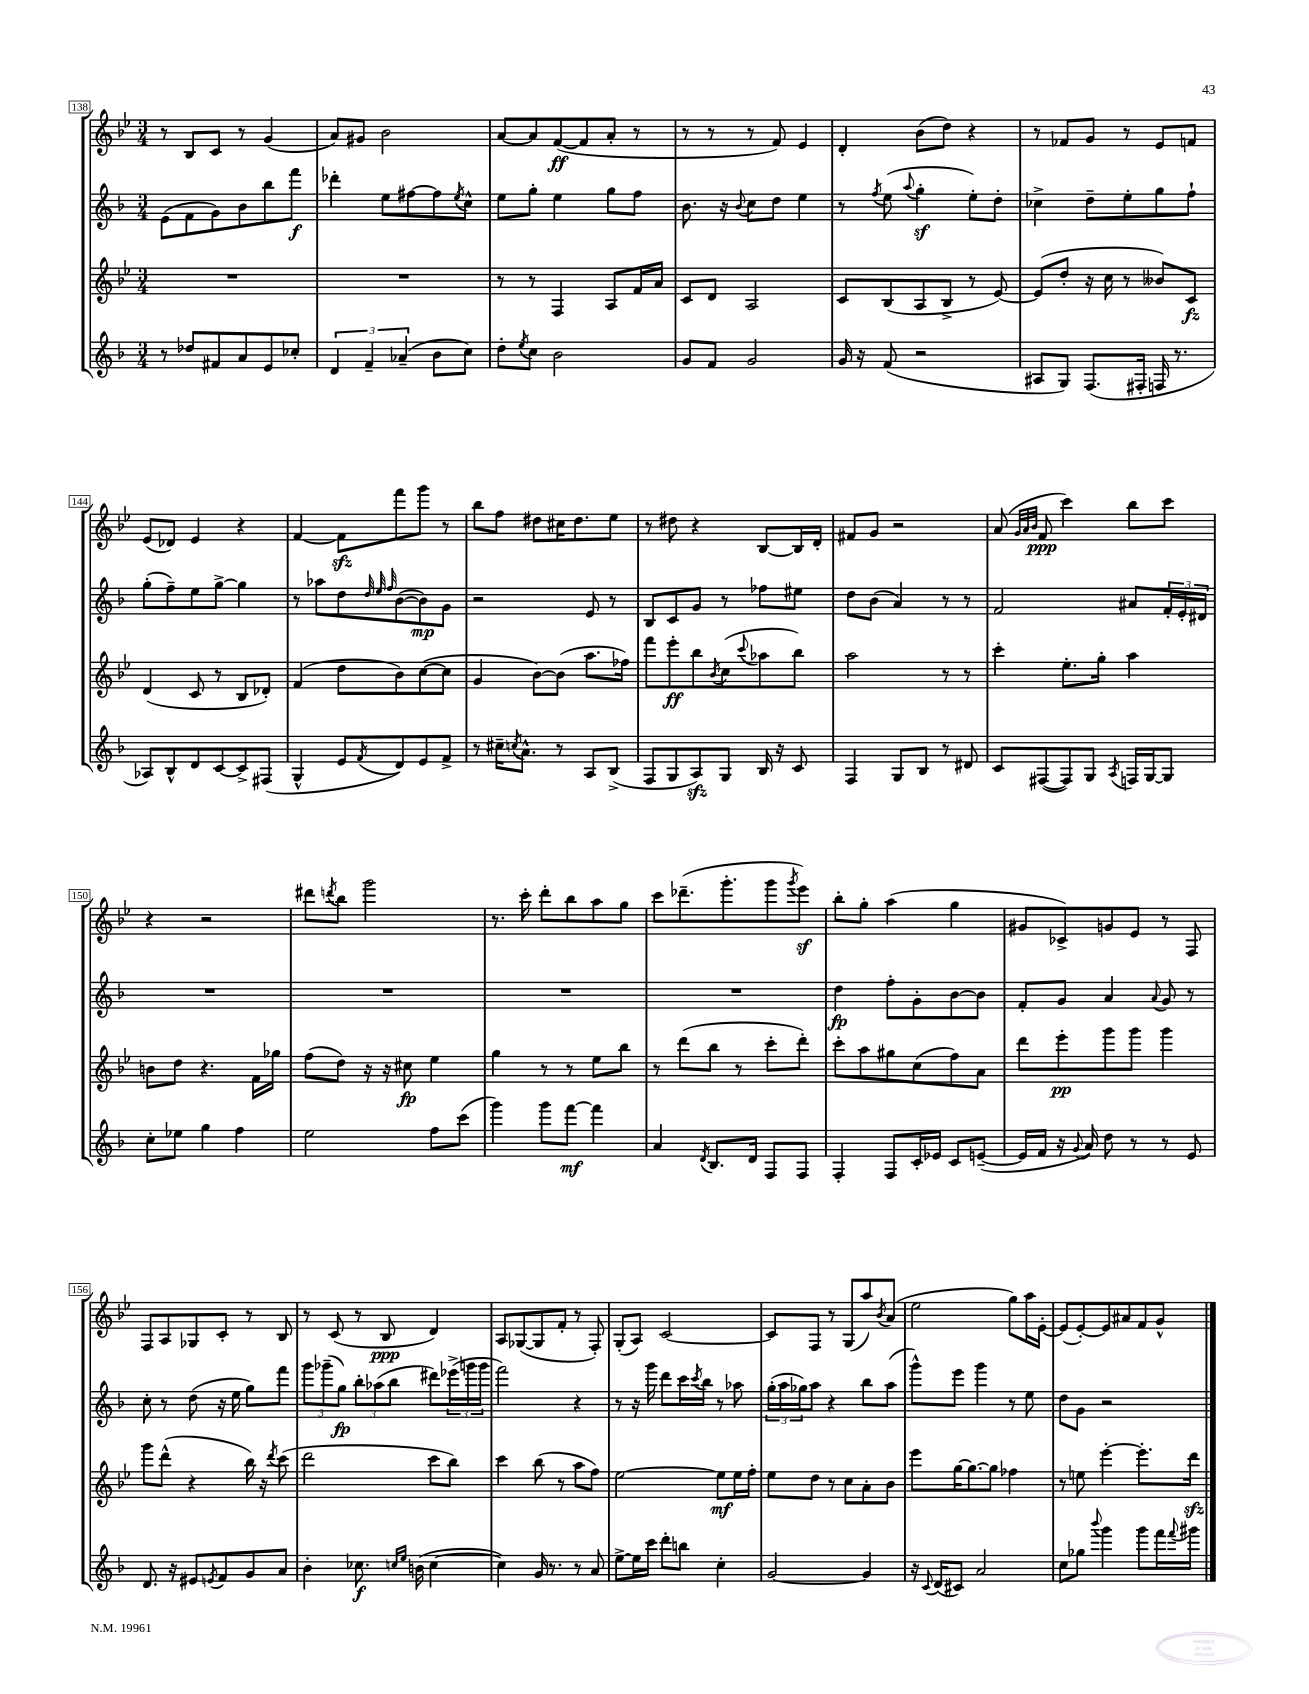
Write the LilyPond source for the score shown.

<<
\new StaffGroup <<
\new Staff = "s0" {
    \clef treble \key bes \major \numericTimeSignature \time 3/4
    r8 bes8 c'8 r8 g'4( |
    a'8) gis'8 bes'2 |
    a'8~ a'8 f'8~\ff( f'8 a'8-. r8 |
    r8 r8 r8 f'8) ees'4 |
    d'4-. bes'8( d''8) r4 |
    r8 fes'8 g'8 r8 ees'8 f'8 |
    ees'8( des'8) ees'4 r4 |
    f'4~ f'8\sfz f'''8 g'''8 r8 |
    bes''8 f''8 dis''8 cis''16 dis''8. ees''8 |
    r8 dis''8 r4 bes8~ bes16 d'16-. |
    fis'8 g'8 r2 |
    a'8( \grace { g'32 a'32 bes'32 } f'8\ppp c'''4) bes''8 c'''8 |
    r4 r2 |
    dis'''8 \acciaccatura { d'''8 } bes''8 g'''2 |
    r8. c'''16-. d'''8-. bes''8 a''8 g''8 |
    c'''8 des'''8.--( g'''8.-. g'''8 \acciaccatura { g'''8 } ees'''8\sf) |
    bes''8-. g''8-. a''4( g''4 |
    gis'8 ces'8->) g'8 ees'8 r8 f8 |
    f8 a8 ges8 c'8-. r8 bes8 |
    r8 c'8( r8 bes8\ppp d'4) |
    a8 ges8~( ges8 f'8-. r8 f8-.) |
    g8-.( a8) c'2~ |
    c'8 f8 r8 g8( a''8) \acciaccatura { bes'8 } a'8( |
    ees''2 g''8) a''16 ees'16~-. |
    ees'8( ees'8~-.) ees'8 ais'8 f'8 g'8-^ \bar "|." |
}
\new Staff = "s1" {
    \clef treble \key f \major \numericTimeSignature \time 3/4
    e'8( f'8 g'8) bes'8 bes''8 f'''8\f |
    des'''4-. e''8 fis''8~ fis''8 \acciaccatura { e''8 } c''8-^ |
    e''8 g''8-. e''4 g''8 f''8 |
    bes'8. r16 \appoggiatura { bes'8 } c''8 d''8 e''4 |
    r8 \acciaccatura { f''8 } e''8( \appoggiatura { a''8 } g''4-.\sf e''8-.) d''8-. |
    ces''4-> d''8-- e''8-. g''8 f''8-! |
    g''8-.( f''8--) e''8 g''8~-> g''4 |
    r8 aes''8 d''8 \grace { d''32 e''32 f''32 } bes'8~( bes'8\mp) g'8 |
    r2 e'8 r8 |
    bes8 c'8 g'8 r8 fes''8 eis''8 |
    d''8 bes'8( a'4) r8 r8 |
    f'2 ais'8 \tuplet 3/2 { f'16-. e'16-. dis'16 } |
    R2. |
    R2. |
    R2. |
    R2. |
    d''4\fp f''8-. g'8-. bes'8~ bes'8 |
    f'8-. g'8 a'4 \appoggiatura { a'8 } g'8 r8 |
    c''8-. r8 d''8( r16 e''16 g''8) f'''8 |
    \tuplet 3/2 { g'''8 ges'''8--( g''8\fp) } \tuplet 3/2 { bes''8-. aes''8( bes''8 } dis'''8) \tuplet 3/2 { ees'''16->( g'''16 g'''16 } |
    f'''2) r4 |
    r8 r16 g'''16 d'''8 c'''16 \acciaccatura { c'''8 } bes''16 r8 aes''8 |
    \tuplet 3/2 { g''16-.( a''16 ges''16) } a''8 r4 bes''8 a''8( |
    g'''8-^) e'''8 g'''4 r8 e''8 |
    d''8 g'8 r2 \bar "|." |
}
\new Staff = "s2" {
    \clef treble \key bes \major \numericTimeSignature \time 3/4
    R2. |
    R2. |
    r8 r8 f4 a8 f'16 a'16 |
    c'8 d'8 a2 |
    c'8 bes8( a8 bes8-> r8 ees'8~) |
    ees'8( d''8-. r16 c''16 r8 beses'8) c'8\fz |
    d'4( c'8 r8 bes8 des'8-.) |
    f'4( d''8 bes'8) c''8~( c''8 |
    g'4 bes'8~) bes'8( a''8. fes''16) |
    f'''8 ees'''8-.\ff bes''8 \acciaccatura { bes'8 } c''8( \appoggiatura { c'''8 } aes''8 bes''8) |
    a''2 r8 r8 |
    c'''4-. ees''8.-. g''16-. a''4 |
    b'8 d''8 r4. f'16 ges''16 |
    f''8( d''8) r16 r16 cis''8\fp ees''4 |
    g''4 r8 r8 ees''8 bes''8 |
    r8 d'''8( bes''8 r8 c'''8-. d'''8-.) |
    c'''8-. a''8 gis''8 c''8( f''8) a'8 |
    d'''8 ees'''8-.\pp g'''8 g'''8 g'''4 |
    g'''8 d'''8-^( r4 bes''16) r16 \acciaccatura { d'''8 } c'''8( |
    d'''2 c'''8 bes''8) |
    c'''4 bes''8( r8 a''8 f''8) |
    ees''2~ ees''8\mf ees''16 f''16-. |
    ees''8 d''8 r8 c''8 a'8-. bes'8 |
    ees'''8 g''16~ g''8.~ g''8 fes''4 |
    r8 e''8 ees'''4~-. ees'''8.-. d'''16\sfz \bar "|." |
}
\new Staff = "s3" {
    \clef treble \key f \major \numericTimeSignature \time 3/4
    r8 des''8 fis'8 a'8 e'8 ces''8-. |
    \tuplet 3/2 { d'4 f'4-- aes'4--( } bes'8 c''8) |
    d''8-. \acciaccatura { e''8 } c''8 bes'2 |
    g'8 f'8 g'2 |
    g'16 r16 f'8( r2 |
    ais8 g8) f8.( fis16-. f16 r8. |
    aes8) bes8-^ d'8 c'8~ c'8-> fis8( |
    g4-^ e'8 \acciaccatura { f'8 } d'8) e'8 f'8-> |
    r8 cis''16-- \acciaccatura { c''8 } a'8.-^ r8 a8 bes8->( |
    f8 g8 a8\sfz) g8 bes16 r16 c'8 |
    f4 g8 bes8 r8 dis'8 |
    c'8 fis8~( fis8) g8 \acciaccatura { a8 } f16 g16~ g8 |
    c''8-. ees''8 g''4 f''4 |
    e''2 f''8 c'''8( |
    g'''4) g'''8 f'''8~\mf f'''4 |
    a'4 \acciaccatura { d'8 } bes8. d'16 f8 f8 |
    f4-. f8 c'16-. ees'16 c'8 e'8~--( |
    e'16 f'16 r16 \appoggiatura { g'8 } a'16) d''8 r8 r8 e'8 |
    d'8. r16 eis'8 \acciaccatura { e'8 } f'8 g'8 a'8 |
    bes'4-. ces''8.\f \grace { c''16 e''16 } b'16( c''4~ |
    c''4) g'16 r8. r8 a'8 |
    e''8~-> e''16 c'''16 d'''8-. b''8 c''4-. |
    g'2~ g'4 |
    r16 \appoggiatura { c'8 } d'16( cis'8) a'2 |
    c''8 ges''8 \appoggiatura { bes'''8 } g'''4 g'''8 f'''16 \appoggiatura { f'''8 } gis'''16 \bar "|." |
}
>>
>>
\layout { \context { \Score currentBarNumber = #138 \override BarNumber.stencil = #(make-stencil-boxer 0.1 0.3 ly:text-interface::print) } }
